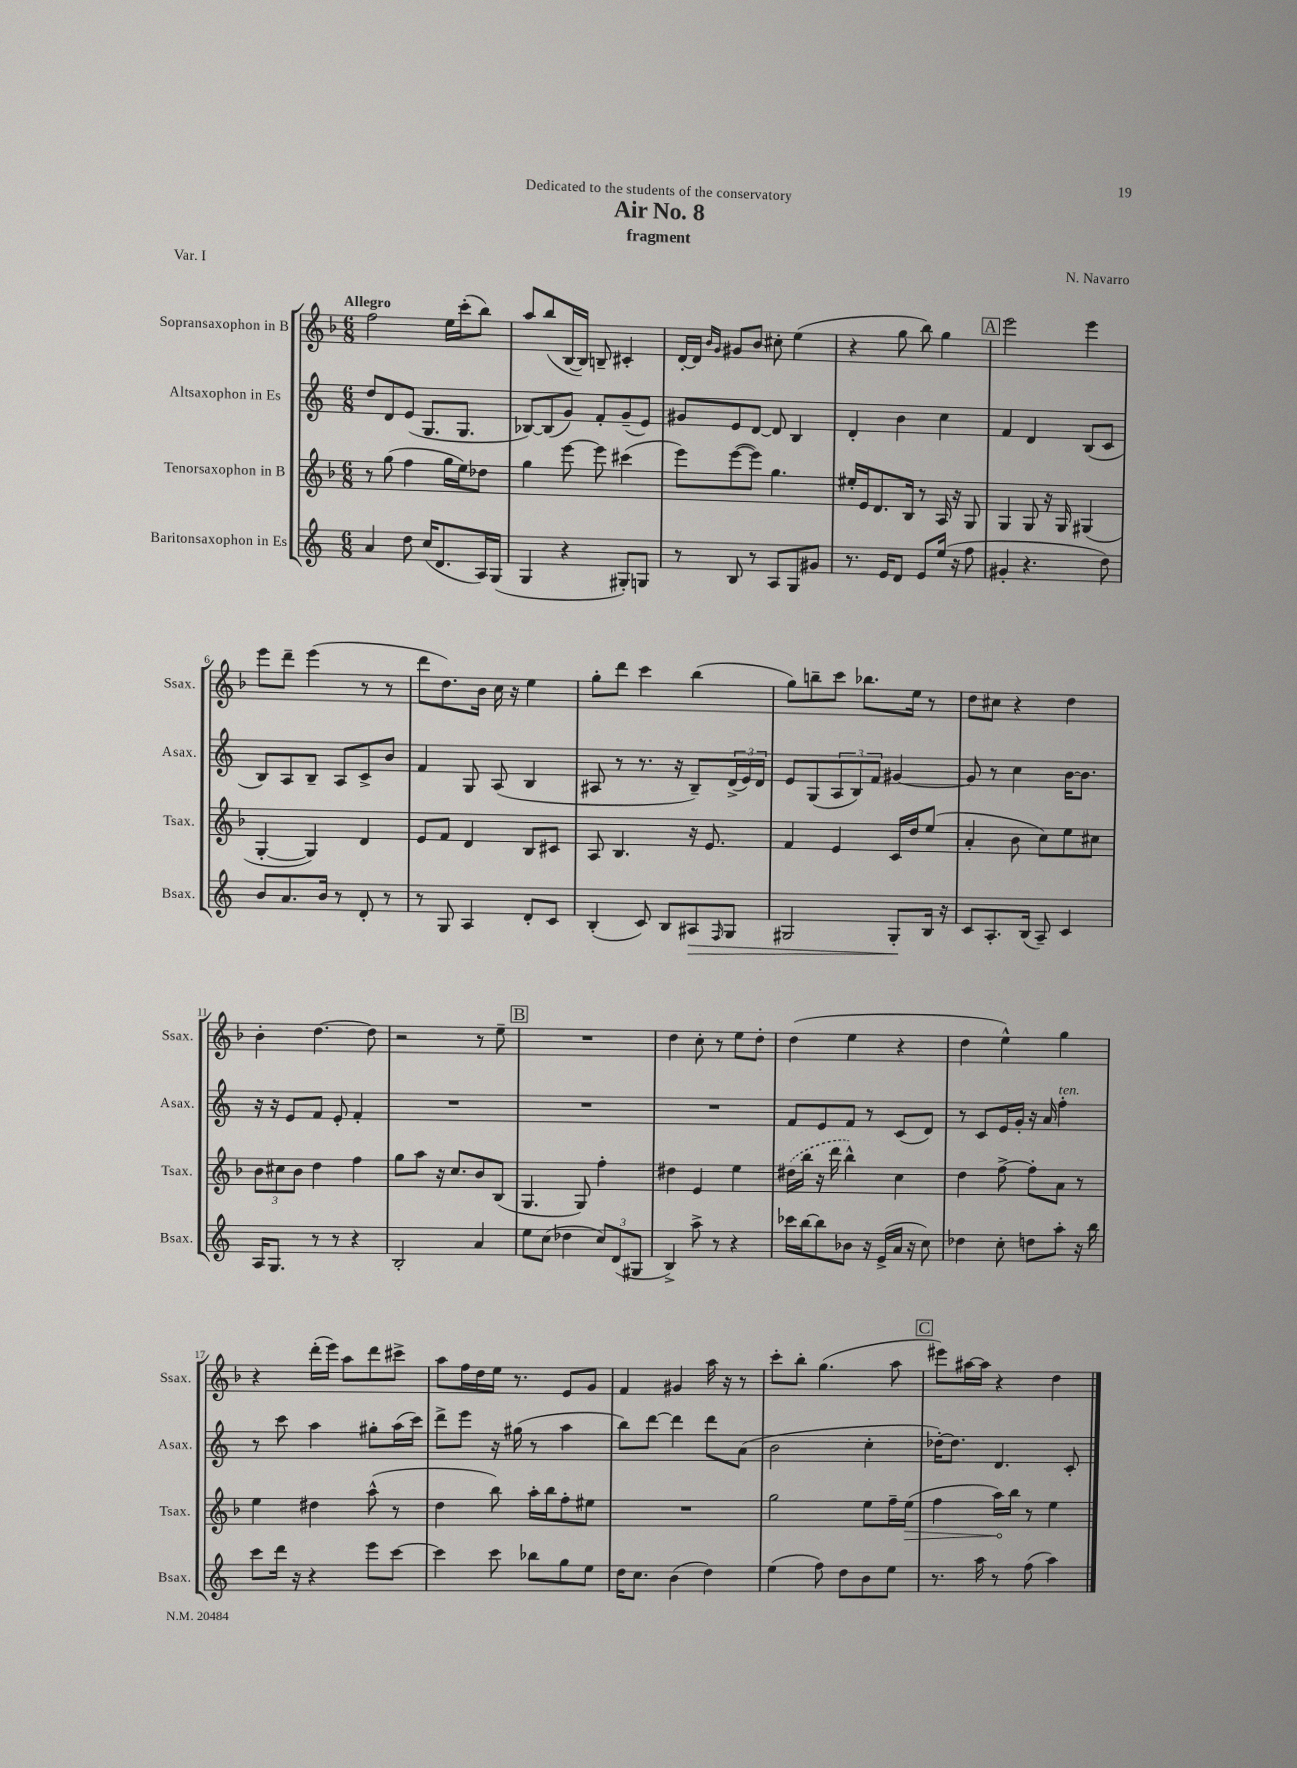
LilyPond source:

\header { title = "Air No. 8" composer = "N. Navarro" subtitle = "fragment" dedication = "Dedicated to the students of the conservatory" piece = "Var. I" }
<<
\new StaffGroup <<
\new Staff = "s0" \with { instrumentName = "Sopransaxophon in B" shortInstrumentName = "Ssax." } {
    \clef treble \key f \major \numericTimeSignature \time 6/8 \tempo "Allegro"
    f''2 e''16 c'''16-.( bes''8) |
    a''8 bes''8( bes16~ bes16) b8-- cis'4-. |
    d'16~-. d'16 \grace { bes'16 g'16 } gis'8 bes'8 cis''8-. e''4( |
    r4 g''8 bes''8) g''4 |
    \mark \markup { \box "A" } e'''2 e'''4 |
    e'''8 d'''8-- e'''4( r8 r8 |
    d'''8 d''8.) bes'16 c''16 r16 e''4 |
    g''8-. d'''8 c'''4 bes''4( |
    g''8) b''8-- c'''8 bes''8. e''16 r8 |
    d''8 cis''8 r4 d''4 |
    bes'4-. d''4.~ d''8 |
    r2 r8 e''8-- |
    \mark \markup { \box "B" } R2. |
    d''4 c''8-. r8 e''8 d''8-. |
    d''4( e''4 r4 |
    d''4 e''4-^) g''4 |
    r4 d'''16-.( e'''16) a''8 d'''8 cis'''8-> |
    a''8 f''16 d''16 e''16 r8. e'8 g'8 |
    f'4 gis'4 a''16 r16 r8 |
    c'''8-. bes''8-. g''4.( a''8 |
    \mark \markup { \box "C" } eis'''8) ais''16~ ais''16 r4 d''4 \bar "|." |
}
\new Staff = "s1" \with { instrumentName = "Altsaxophon in Es" shortInstrumentName = "Asax." } {
    \clef treble \key c \major \numericTimeSignature \time 6/8
    d''8 d'8 e'8( g8. g8. |
    bes8~) bes8( g'8) f'8-. g'8--( e'8) |
    gis'8 e'8 d'8~ d'8 b4 |
    d'4-. b'4 c''4 |
    \mark \markup { \box "A" } f'4 d'4 b8( c'8 |
    b8) a8 b8-- a8 c'8-> b'8 |
    f'4 g8 a8( b4 |
    ais8 r8 r8. r16 b8--) \tuplet 3/2 { d'16->( e'16) d'16 } |
    e'8 g8( \tuplet 3/2 { a8 b8) f'8 } gis'4~ |
    gis'8 r8 c''4 b'16~ b'8. |
    r16 r16 e'8 f'8 e'8-. f'4-. |
    R2. |
    \mark \markup { \box "B" } R2. |
    R2. |
    f'8 e'8 f'8 r8 c'8( d'8) |
    r8 c'8 e'16 g'16-. r16 a'16 f''4-.^\markup { \italic "ten." } |
    r8 c'''8 a''4 gis''8-. a''16( c'''16) |
    d'''8-> e'''8 r16 gis''16( r8 a''4 |
    b''8) d'''8~ d'''4 d'''8 a'8( |
    b'2 c''4-. |
    \mark \markup { \box "C" } des''16~-.) des''8. d'4. c'8-. \bar "|." |
}
\new Staff = "s2" \with { instrumentName = "Tenorsaxophon in B" shortInstrumentName = "Tsax." } {
    \clef treble \key f \major \numericTimeSignature \time 6/8
    r8 g''8( f''4 g''16 e''16) des''8 |
    g''4 e'''8~ e'''8 cis'''4( |
    e'''8) e'''8~( e'''8) g''4. |
    eis''16-. e'16 d'8. bes16 r8 a16 r16 g8 |
    \mark \markup { \box "A" } g4 g8 r16 g16 gis4( |
    g4~-. g4) d'4 |
    e'8 f'8 d'4 bes8 cis'8 |
    a8 bes4. r16 e'8. |
    f'4 e'4 c'16 d''16 e''8( |
    a'4-. bes'8 c''8) e''8 cis''8 |
    \tuplet 3/2 { bes'8 cis''8 bes'8 } d''4 f''4 |
    g''8 a''8 r16 c''8. bes'8 bes8( |
    \mark \markup { \box "B" } g4. g8) f''4-. |
    dis''4 e'4 e''4 |
    \once \slurDashed dis''16( bes''16 r16 d'''16 bes''4-^) c''4 |
    d''4 f''8~-> f''8-. a'8 r8 |
    e''4 dis''4 a''8-^( r8 |
    d''4 bes''8) a''16-. bes''16 f''8-. eis''8 |
    R2. |
    g''2 e''8 f''16-- \once \override Hairpin.circled-tip = ##t e''16\>( |
    \mark \markup { \box "C" } f''4 a''16\!) bes''16 r8 e''4 \bar "|." |
}
\new Staff = "s3" \with { instrumentName = "Baritonsaxophon in Es" shortInstrumentName = "Bsax." } {
    \clef treble \key c \major \numericTimeSignature \time 6/8
    a'4 d''8 c''16( d'8. a16) g16( |
    g4 r4 gis8-.) g8 |
    r8 b8 r8 a8 g8 gis'8 |
    r8. e'16 d'8 e'8 e''16( r16 f''8 |
    \mark \markup { \box "A" } gis'4-. r4. d''8) |
    b'8 a'8. b'16 r8 d'8-. r8 |
    r8 g8 a4 d'8-. c'8 |
    b4-.( c'8) b8 ais8\> \grace { f16 } g8 |
    gis2 gis8-.\! b16 r16 |
    c'8 a8.-. b16( a8--) c'4 |
    a16 g8. r8 r8 r4 |
    b2-. a'4 |
    \mark \markup { \box "B" } e''8 c''8( des''4 \tuplet 3/2 { c''8) d'8( gis8 } |
    b4->) a''8-> r8 r4 |
    ces'''16 b''16~ b''8 bes'8 r16 e'16->( a'16 r16 c''8) |
    des''4 c''8-. d''8 a''8-. r16 b''16 |
    c'''8 d'''16 r16 r4 e'''8 c'''8~ |
    c'''4 c'''8 bes''8 g''8 e''8 |
    d''16 c''8. b'4( d''4) |
    e''4( f''8) d''8 b'8 e''8 |
    \mark \markup { \box "C" } r8. a''16 r8 f''8( a''4) \bar "|." |
}
>>
>>
